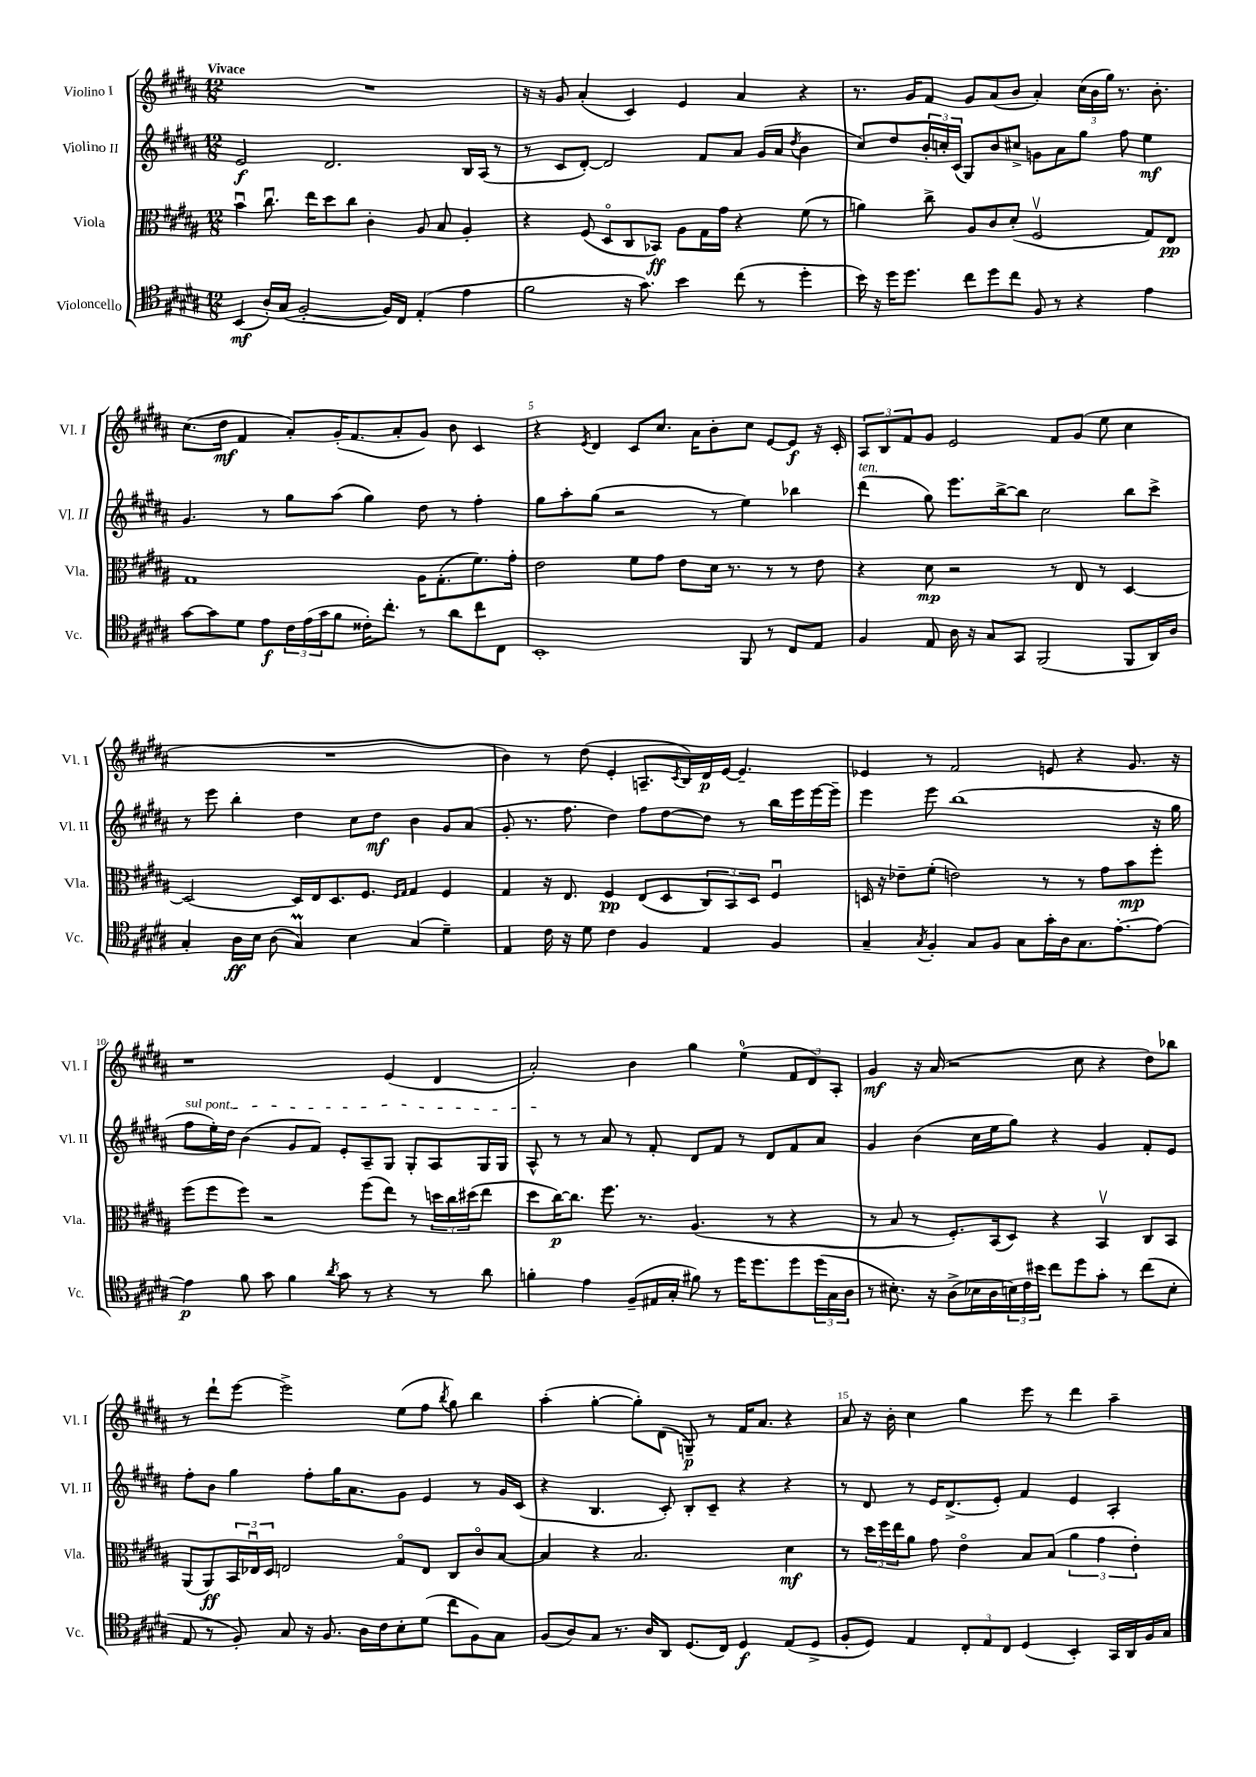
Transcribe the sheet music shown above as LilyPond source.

<<
\new StaffGroup <<
\new Staff = "s0" \with { instrumentName = "Violino I" shortInstrumentName = "Vl. I" } {
    \clef treble \key b \major \numericTimeSignature \time 12/8 \tempo "Vivace"
    R1. |
    r16 r16 gis'8 ais'4-.( cis'4) e'4 ais'4 r4 |
    r8. gis'16 fis'8 gis'8 ais'8( b'8 ais'4-.) \tuplet 3/2 { cis''16( b'16 gis''16) } r8. b'8.-. |
    cis''8.( dis''16\mf fis'4 ais'8-.) gis'16-.( fis'8. ais'8-. gis'8) b'8 cis'4 |
    r4 \acciaccatura { e'8 } dis'4 cis'8 cis''8. ais'16 b'8-. cis''8 e'8~ e'8\f r16 cis'16-. |
    \tuplet 3/2 { ais8 b8 fis'8 } gis'8 e'2 fis'8 gis'8( e''8 cis''4 |
    R1. |
    b'4) r8 dis''8( e'4-. a8.-- \acciaccatura { cis'8 } b16) dis'16\p e'16~ e'4.-- |
    ees'4 r8 fis'2 e'8 r4 gis'8. r16 |
    r1 e'4( dis'4 |
    ais'2-.) b'4 gis''4 e''4-0( \tuplet 3/2 { fis'8 dis'8) ais8-. } |
    gis'4\mf r16 ais'16( r2 cis''8 r4 dis''8) bes''8 |
    r8 dis'''8-! e'''8~ e'''2-> e''8( fis''8 \acciaccatura { b''8 } gis''8) b''4 |
    ais''4-.( gis''4~-. gis''8-.) dis'8( g8--\p) r8 fis'16 ais'8. r4 |
    ais'8 r16 b'16-. cis''4 gis''4 e'''8 r8 dis'''4 ais''4-- \bar "|." |
}
\new Staff = "s1" \with { instrumentName = "Violino II" shortInstrumentName = "Vl. II" } {
    \clef treble \key b \major \numericTimeSignature \time 12/8
    e'2\f dis'2. b16 ais16( r8 |
    r8 cis'8 dis'8~-.) dis'2 fis'8 ais'8 gis'16( ais'16 \acciaccatura { dis''8 } b'4 |
    cis''8) dis''8 \tuplet 3/2 { b'16-. c''16-. cis'16( } gis8) b'8 cis''8-> g'8 ais'8 gis''8 fis''8 e''4\mf |
    gis'4. r8 gis''8 ais''8( gis''4) dis''8 r8 fis''4-. |
    gis''8 ais''8-. gis''8( r2 r8 e''4) bes''4 |
    dis'''4^\markup { \italic "ten." }( gis''8) e'''8. b''16~-> b''8 cis''2 b''8 cis'''8-> |
    r8 e'''8 b''4-. dis''4 cis''8 dis''8\mf b'4 gis'8 ais'8( |
    gis'8-. r8. fis''8. dis''4) fis''8 dis''8~ dis''8 r8 b''16 e'''16 e'''16~ e'''16-- |
    e'''4 e'''8 b''1( r16 gis''16 |
    \once \override TextSpanner.bound-details.left.text = \markup { \italic "sul pont." } fis''8\startTextSpan e''16-.) dis''16 b'4( gis'8 fis'8) e'8-. ais8-- gis8 gis8-. ais8 gis16 gis16 |
    ais8-^\stopTextSpan r8 r8 ais'8 r8 fis'8-. dis'8 fis'8 r8 dis'8 fis'8 ais'8 |
    gis'4 b'4( cis''16 e''16 gis''8) r4 gis'4 fis'8-. e'8 |
    fis''8-. b'8 gis''4 fis''8-. gis''16 ais'8. gis'8 e'4 r8 gis'16 cis'16( |
    r4 b4. cis'8-.) b8-. cis'8-- r4 r4 |
    r8 dis'8 r8 e'16 dis'8.->( e'8-.) fis'4 e'4 ais4-. \bar "|." |
}
\new Staff = "s2" \with { instrumentName = "Viola" shortInstrumentName = "Vla." } {
    \clef alto \key b \major \numericTimeSignature \time 12/8
    b'4\downbow cis''8.\downbow e''16 dis''8 cis''8 cis'4-. ais8 b8 ais4-. |
    r4 fis8( dis8\flageolet cis8 bes,8\ff) ais8 gis16 gis'16 r4 fis'8( r8 |
    a'4) cis''8-> ais8 cis'8 dis'8-.( fis2\upbow gis8) e8\pp |
    gis1 ais16 gis8.-.( fis'8.) gis'16-. |
    e'2 fis'8 gis'8 e'8 dis'16 r8. r8 r8 e'8 |
    r4 dis'8\mp r2 r8 e8 r8 dis4~ |
    dis2~ dis16 e16 dis8. fis8. \grace { fis16 gis16 } gis4 fis4 |
    gis4 r16 e8. fis4\pp e8( dis8 \tuplet 3/2 { cis8) b,8 dis8 } fis4\downbow |
    d16 r16 ees'8-- fis'8-.( e'2) r8 r8 gis'8 b'8\mp fis''8-. |
    fis''8( fis''8 fis''8) r2 fis''8( e''8) r8 \tuplet 3/2 { d''16 cis''16 dis''16( } e''8 |
    dis''8 cis''16~\p) cis''8. fis''8. r8. ais4.( r8 r4 |
    r8 b8 r8 fis8.-.) b,16( dis8) r4 b,4\upbow cis8 b,8 |
    ais,8( ais,8\ff) \tuplet 3/2 { b,16 ees16\downbow dis16 } e2 gis8\flageolet e8 cis8 cis'8\flageolet b8~ |
    b4 r4 b2. dis'4\mf |
    r8 \tuplet 3/2 { dis''16 fis''16 e''16 } ais'8 gis'8 e'4\flageolet b8 b8( \tuplet 3/2 { ais'4 gis'4 e'4-.) } \bar "|." |
}
\new Staff = "s3" \with { instrumentName = "Violoncello" shortInstrumentName = "Vc." } {
    \clef tenor \key b \major \numericTimeSignature \time 12/8
    b,4\mf( ais16-.) gis16( fis2~-. fis16) cis16 e4-.( e'4 |
    fis'2 r16 gis'8.) b'4 cis''8( r8 dis''4-. |
    b'16) r16 dis''16 dis''8. cis''8 dis''8 cis''8 fis8 r8 r4 e'4 |
    gis'8~ gis'8 dis'8 e'8\f \tuplet 3/2 { cis'16 e'16( gis'16 } fis'8 cisis'16-.) cis''8.-. r8 ais'8 cis''8 cis8 |
    b,1-. fis,8 r8 cis8 e8 |
    fis4 e8 ais16 r16 gis8 gis,8 fis,2( fis,8 ais,16) ais16 |
    gis4-. ais16\ff b16 ais8( gis4\prall) b4 gis4( dis'4--) |
    e4 cis'16 r16 dis'8 cis'4 fis4 e4 fis4 |
    gis4-- \acciaccatura { gis8 } fis4-. gis8 fis8 gis8 gis'16-. ais16 gis8. e'8.~-. e'8~ |
    e'4\p fis'8 gis'8 fis'4 \acciaccatura { ais'8 } gis'8 r8 r4 r8 ais'8 |
    f'4-. e'4 fis8--( eis16 gis16-. fis'8) r8 dis''16 dis''8. dis''8 \tuplet 3/2 { dis''16( gis16 ais16 } |
    r8 bis8.-.) r16 ais8->( bes16 ais16 \tuplet 3/2 { b16) cis'16 bis'16 } cis''8 dis''8 gis'8-. r8 cis''8( b8-. |
    e8 r8 fis8-.) gis8 r16 fis8. ais16 cis'16 b8-. dis'8( cis''8 fis8) gis8 |
    fis8( ais8) gis8 r8. ais16 ais,8 dis8.( cis16) dis4\f e8( dis8-> |
    fis8-. dis8) e4 \tuplet 3/2 { cis8-. e8 cis8 } dis4( b,4-.) gis,16 ais,16 fis16 gis16 \bar "|." |
}
>>
>>
\layout { \context { \Score \override BarNumber.break-visibility = ##(#f #t #t) barNumberVisibility = #(every-nth-bar-number-visible 5) } }
